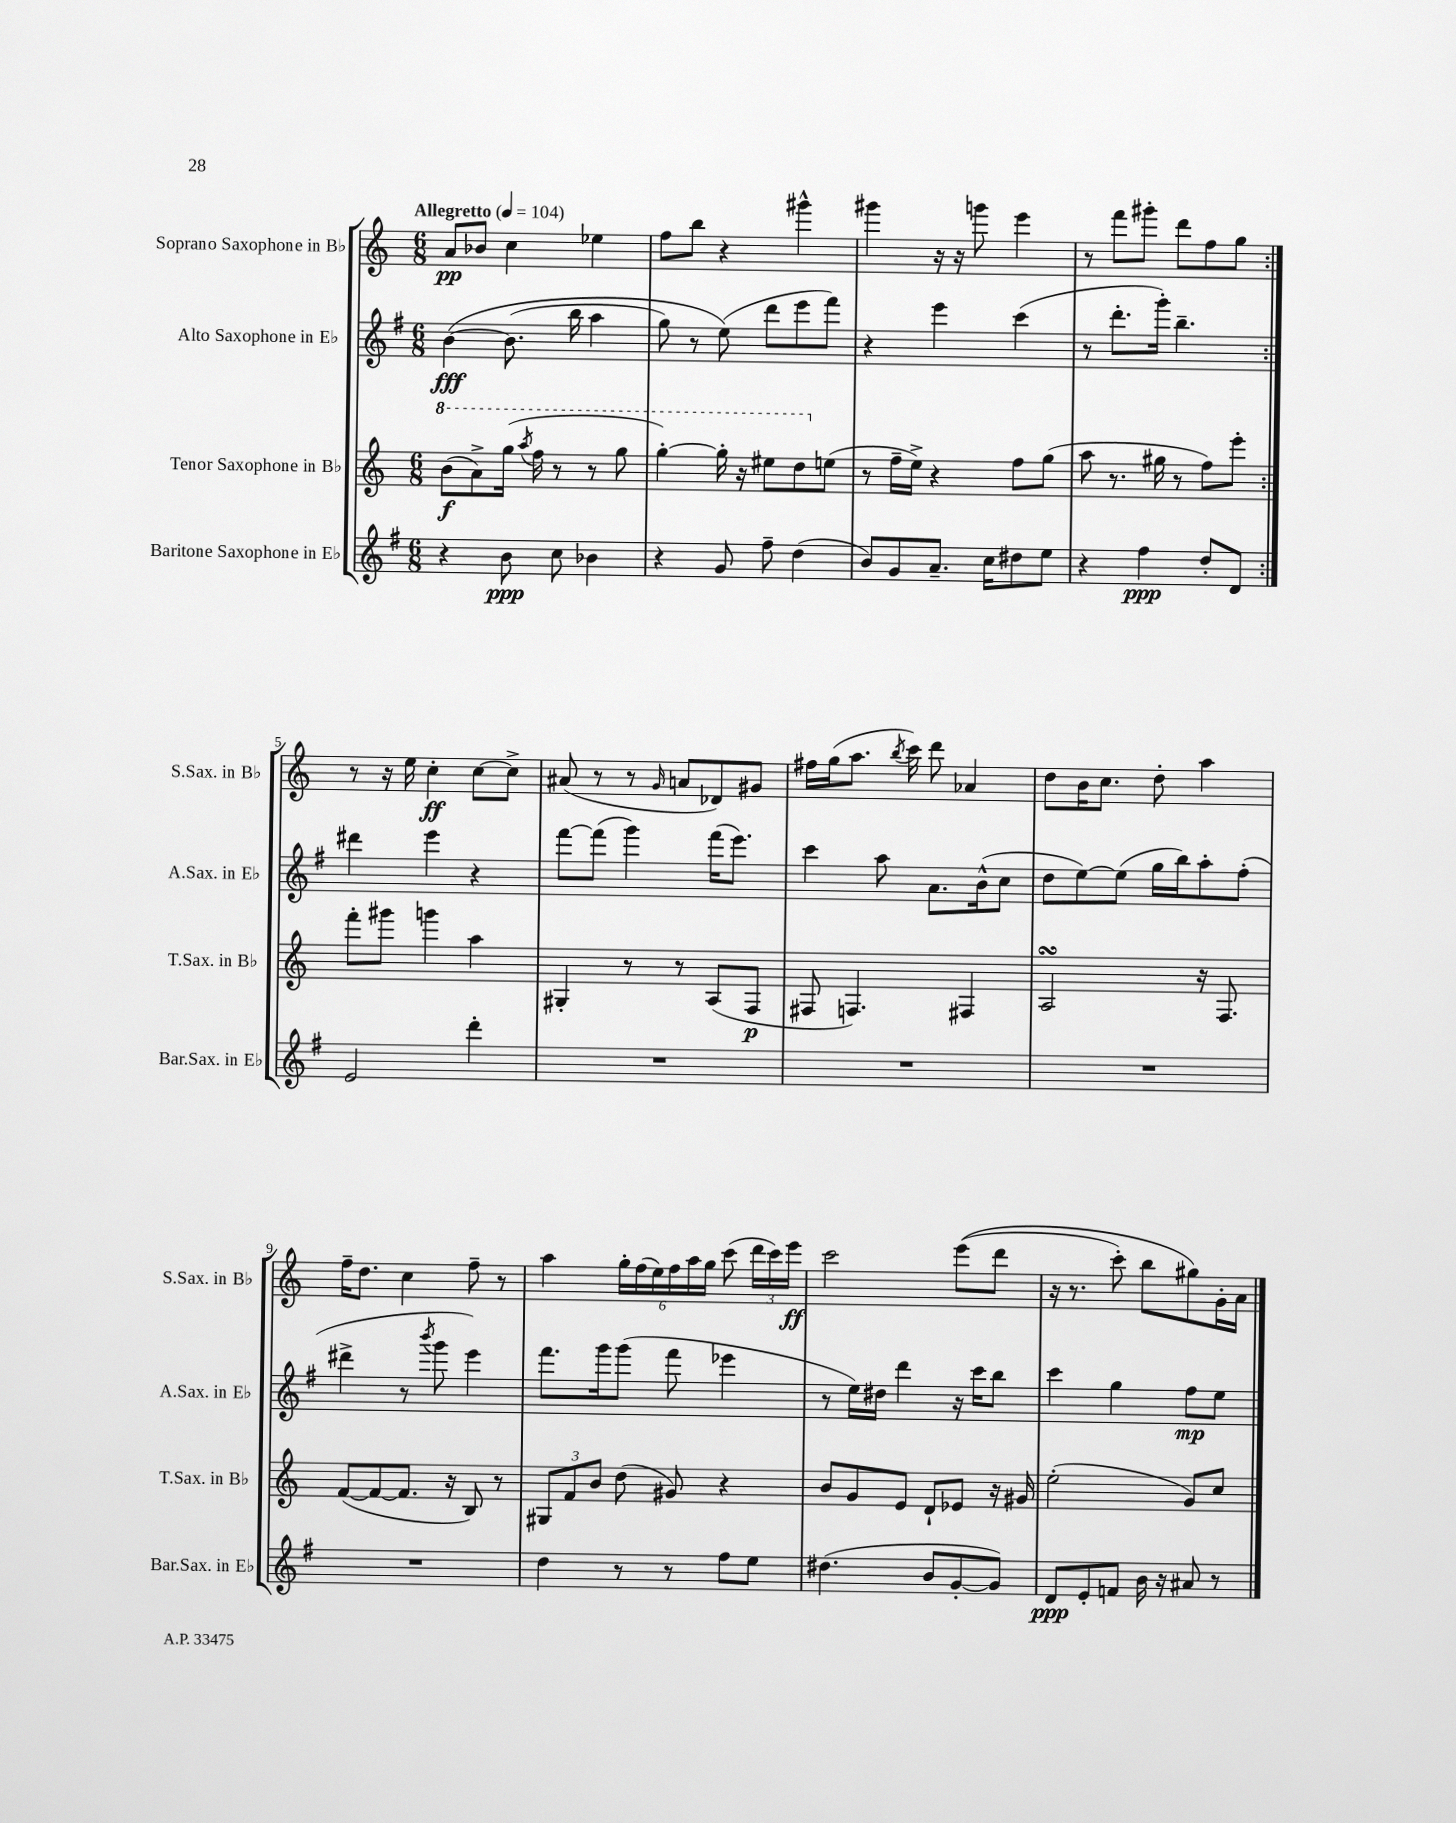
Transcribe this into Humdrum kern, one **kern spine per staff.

**kern	**dynam	**kern	**dynam	**kern	**dynam	**kern	**dynam
*part4	*part4	*part3	*part3	*part2	*part2	*part1	*part1
*staff4	*staff4	*staff3	*staff3	*staff2	*staff2	*staff1	*staff1
*I"Baritone Saxophone in E♭	*	*I"Tenor Saxophone in B♭	*	*I"Alto Saxophone in E♭	*	*I"Soprano Saxophone in B♭	*
*I'Bar.Sax. in E♭	*	*I'T.Sax. in B♭	*	*I'A.Sax. in E♭	*	*I'S.Sax. in B♭	*
*clefG2	*	*clefG2	*	*clefG2	*	*clefG2	*
*k[f#]	*	*k[]	*	*k[f#]	*	*k[]	*
*M6/8	*	*M6/8	*	*M6/8	*	*M6/8	*
*MM104	*	*MM104	*	*MM104	*	*MM104	*
*	*	*8va	*	*	*	*	*
=1	=1	=1	=1	=1	=1	=1	=1
!	!	!	!	!	!	!LO:TX:a:B:t=Allegretto	!
4r	.	(8bb\L	f	([4b\	fff	8a/L	pp
.	.	8aa^\)	.	.	.	8b-X/J	.
8b\	ppp	(16ggg\Jk	.	(8.b\]	.	4cc\	.
.	.	8qaaa/	.	.	.	.	.
.	.	16fff\	.	.	.	.	.
8cc\	.	8r	.	.	.	.	.
.	.	.	.	16bb\	.	.	.
4b-X\	.	8r	.	4aa\	.	4ee-X\	.
.	.	8ggg\	.	.	.	.	.
=2	=2	=2	=2	=2	=2	=2	=2
4r	.	[4ggg'\)	.	8gg\)	.	8ff\L	.
.	.	.	.	8r	.	8bb\J	.
8g/	.	16ggg'\]	.	(8ee\)	.	4r	.
.	.	16r	.	.	.	.	.
8ff#~\	.	8eee#X\L	.	8ddd\L	.	.	.
(4dd\	.	8ddd\	.	8eee\	.	4ggg#X^^\	.
*	*	*X8va	*	*	*	*	*
.	.	(8een\J	.	8fff#\J)	.	.	.
=3	=3	=3	=3	=3	=3	=3	=3
8b/L)	.	8r	.	4r	.	4ggg#X\	.
8g/	.	16ff~\LL	.	.	.	.	.
.	.	16ee^\JJ)	.	.	.	.	.
8.a~/J	.	4r	.	4eee\	.	16r	.
.	.	.	.	.	.	16r	.
.	.	.	.	.	.	8gggn\	.
16cc\KL	.	.	.	.	.	.	.
8dd#X\	.	8ff\L	.	(4ccc\	.	4eee\	.
8ee\J	.	(8gg\J	.	.	.	.	.
=4	=4	=4	=4	=4	=4	=4	=4
4r	.	8aa\	.	8r	.	8r	.
.	.	8.r	.	8.ddd'\L	.	8fff\L	.
4ff#\	ppp	.	.	.	.	8ggg#X'\J	.
.	.	16gg#X\	.	16ggg'\Jk)	.	.	.
.	.	8r	.	4.bb~\	.	8ddd\L	.
8dd'/L	.	8ff\L)	.	.	.	8ff\	.
8d/J	.	8eee'\J	.	.	.	8gg\J	.
!!LO:LB:g=z
=5:|!	=5:|!	=5:|!	=5:|!	=5:|!	=5:|!	=5:|!	=5:|!
2e/	.	8fff'\L	.	4ddd#X\	.	8r	.
.	.	8ggg#X\J	.	.	.	16r	.
.	.	.	.	.	.	16ee\	.
.	.	4gggn\	.	4eee\	.	4cc'\	ff
4ddd'\	.	4aa\	.	4r	.	[8cc\L	.
.	.	.	.	.	.	8cc^\J]	.
=6	=6	=6	=6	=6	=6	=6	=6
2.r	.	4G#X'/	.	[8fff#\L	.	(8a#X/	.
.	.	.	.	(8fff#\J]	.	8r	.
.	.	8r	.	4ggg\)	.	8r	.
.	.	.	.	.	.	16qqg/	.
.	.	8r	.	.	.	8an/L	.
.	.	(8A/L	.	(16fff#\KL	.	8d-X/)	.
.	.	.	.	8.eee\J)	.	.	.
.	.	8F/J	p	.	.	8g#X/J	.
=7	=7	=7	=7	=7	=7	=7	=7
2.r	.	8F#X/	.	4ccc\	.	16ff#X\LL	.
.	.	.	.	.	.	(16gg\J	.
.	.	4.Fn/)	.	.	.	8.aa\J	.
.	.	.	.	8aa\	.	.	.
.	.	.	.	.	.	8qbb/	.
.	.	.	.	.	.	16ccc\)	.
.	.	.	.	8.a\L	.	8ddd\	.
.	.	4F#X/	.	.	.	4a-X/	.
.	.	.	.	(16b^^\k	.	.	.
.	.	.	.	8cc\J	.	.	.
=8	=8	=8	=8	=8	=8	=8	=8
2.r	.	2AsSSS/	.	8dd\L	.	8dd\L	.
.	.	.	.	[8ee\)	.	16b\K	.
.	.	.	.	.	.	8.cc\J	.
.	.	.	.	(8ee\J]	.	.	.
.	.	.	.	16gg\LL	.	8dd'\	.
.	.	.	.	16bb\J)	.	.	.
.	.	16r	.	8aa'\	.	4aa\	.
.	.	8.F/	.	.	.	.	.
.	.	.	.	(8ff#'\J	.	.	.
!!LO:LB:g=z
=9	=9	=9	=9	=9	=9	=9	=9
2.r	.	([8f/L	.	4ddd#X^\	.	16ff~\KL	.
.	.	.	.	.	.	8.dd\J	.
.	.	8f/_	.	.	.	.	.
.	.	8.f/J]	.	8r	.	4cc\	.
.	.	.	.	8qbbb/	.	.	.
.	.	.	.	8ggg\	.	.	.
.	.	16r	.	.	.	.	.
.	.	8B/)	.	4eee\)	.	8ff~\	.
.	.	8r	.	.	.	8r	.
=10	=10	=10	=10	=10	=10	=10	=10
4dd\	.	12G#X/L	.	8.fff#\L	.	4aa\	.
.	.	12f/	.	.	.	.	.
.	.	12b/J	.	.	.	.	.
.	.	.	.	16ggg\k	.	.	.
8r	.	(8dd\	.	(8ggg\J	.	24gg'\LL	.
.	.	.	.	.	.	(24ff\	.
.	.	.	.	.	.	24ee\)	.
8r	.	8g#X/)	.	8fff#\	.	24ff\	.
.	.	.	.	.	.	24aa\	.
.	.	.	.	.	.	24gg\JJ	.
8ff#\L	.	4r	.	4eee-X\	.	(8ccc\	.
8ee\J	.	.	.	.	.	24ddd\LL	.
.	.	.	.	.	.	24ccc\)	.
.	.	.	.	.	.	24eee\JJ	ff
=11	=11	=11	=11	=11	=11	=11	=11
(4.dd#X\	.	8b/L	.	8r	.	2ccc\	.
.	.	8g/	.	16ee\LL)	.	.	.
.	.	.	.	16dd#X\JJ	.	.	.
.	.	8e/J	.	4ddd\	.	.	.
8b/L	.	8d`/L	.	.	.	.	.
[8g'/	.	8e-X/J	.	16r	.	((8eee\L	.
.	.	.	.	16ccc\KL	.	.	.
8g/J])	.	16r	.	8bb\J	.	8ddd\J	.
.	.	16g#X/	.	.	.	.	.
=12	=12	=12	=12	=12	=12	=12	=12
8d/L	ppp	(2ee'\	.	4ccc\	.	16r	.
.	.	.	.	.	.	8.r	.
8e'/	.	.	.	.	.	.	.
8fn/J	.	.	.	4gg\	.	8ccc'\)	.
16b\	.	.	.	.	.	8bb\L	.
16r	.	.	.	.	.	.	.
8a#X/	.	8g/L)	.	8ff#\L	mp	8gg#X\)	.
8r	.	8cc/J	.	8ee\J	.	16g'\L	.
.	.	.	.	.	.	16a\JJ	.
==	==	==	==	==	==	==	==
*-	*-	*-	*-	*-	*-	*-	*-
